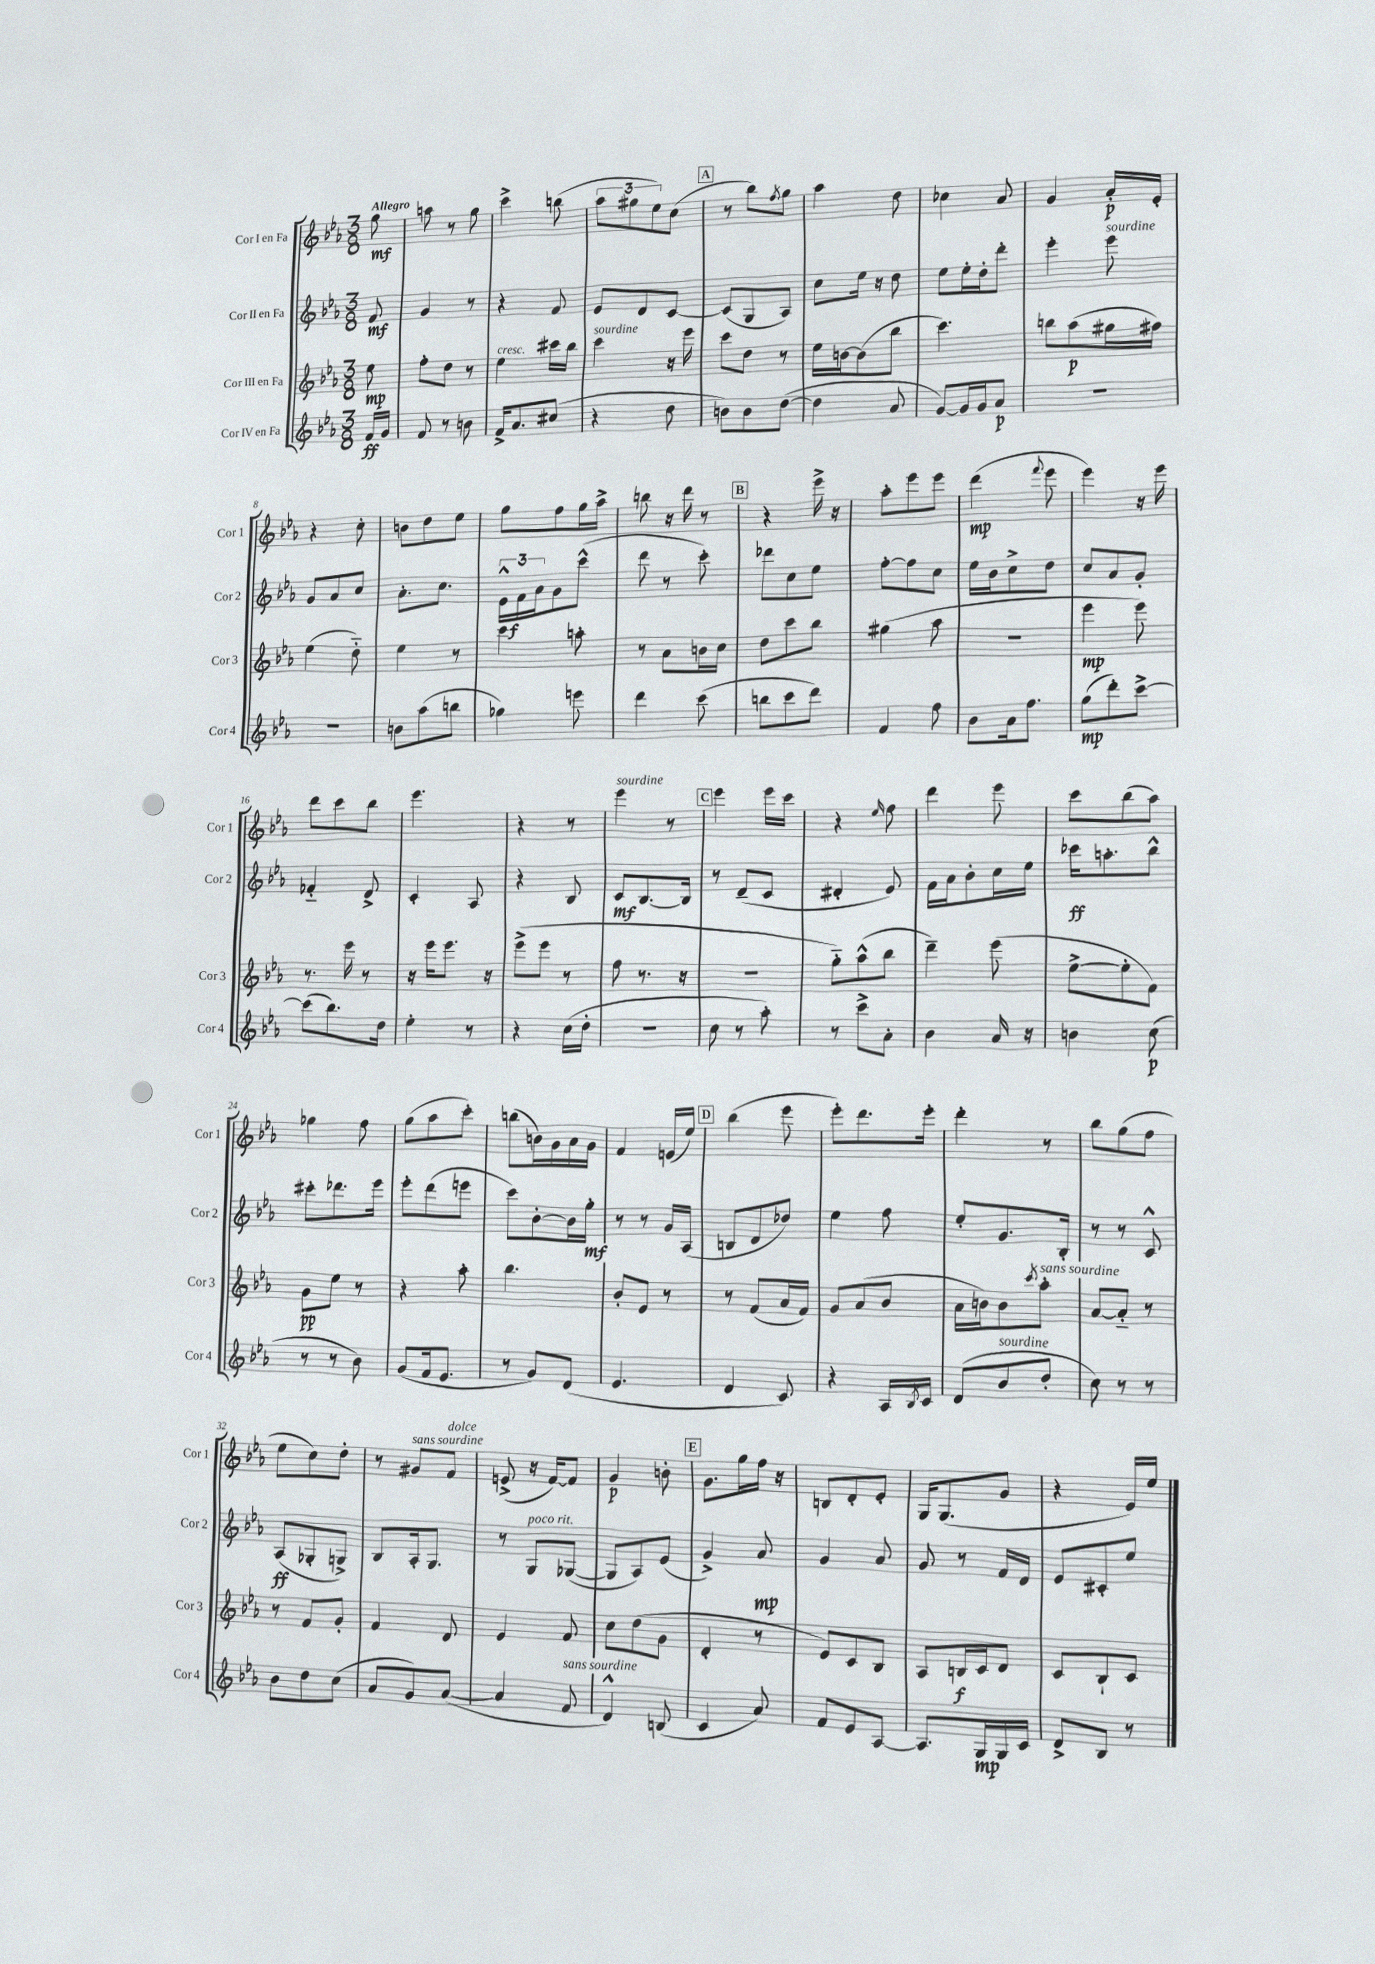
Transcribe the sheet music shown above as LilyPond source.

<<
\new StaffGroup <<
\new Staff = "s0" \with { instrumentName = "Cor I en Fa" shortInstrumentName = "Cor 1" } {
    \clef treble \key ees \major \numericTimeSignature \time 3/8 \partial 8 \tempo "Allegro"
    g''8\mf |
    a''8 r8 g''8 |
    c'''4-> b''8( |
    \tuplet 3/2 { aes''8 gis''8 ees''8) } c''8( |
    \mark \markup { \box "A" } r8 bes''8) \acciaccatura { f''8 } g''8 |
    aes''4 d''8 |
    ces''4 aes'8 |
    g'4 aes'16-.\p ees'16-. |
    r4 c''8-. |
    b'8 d''8 ees''8 |
    g''8 f''8 g''16 aes''16-> |
    b''8 r16 d'''16 r8 |
    \mark \markup { \box "B" } r4 ees'''16-> r16 |
    aes''8-. ees'''8 ees'''8 |
    d'''4\mp( \appoggiatura { f'''8 } ees'''8 |
    ees'''4) r16 ees'''16 |
    d'''8 c'''8 bes''8 |
    ees'''4. |
    r4 r8 |
    ees'''4^\markup { \italic "sourdine" } r8 |
    \mark \markup { \box "C" } ees'''4 ees'''16 c'''16 |
    r4 \grace { ees''16 } f''8 |
    d'''4 ees'''8 |
    c'''8 bes''8( aes''8) |
    ges''4 f''8 |
    g''8( aes''8 c'''8-.) |
    b''8( b'16) g'16 aes'16 g'16 |
    f'4 e'16( ees''16) |
    \mark \markup { \box "D" } bes''4( ees'''8 |
    ees'''8-.) d'''8. ees'''16-. |
    d'''4-. r8 |
    bes''8 g''8( f''8 |
    ees''8 c''8) d''8-. |
    r8 gis'8^\markup { \italic "sans sourdine" } f'8^\markup { \italic "dolce" } |
    e'8->( r16 f'16~) f'8 |
    g'4\p b'8-. |
    \mark \markup { \box "E" } g'8. g''16 f''16 r16 |
    b8 d'8-. ees'8-. |
    g16 g8.( g'8 |
    r4 ees'16) ees''16 \bar "|." |
}
\new Staff = "s1" \with { instrumentName = "Cor II en Fa" shortInstrumentName = "Cor 2" } {
    \clef treble \key ees \major \numericTimeSignature \time 3/8 \partial 8
    f'8\mf |
    g'4 r8 |
    r4 f'8 |
    ees'8 d'8 c'8~ |
    \mark \markup { \box "A" } c'8( g8 aes8) |
    c''8 ees''16 r16 d''8 |
    ees''8 ees''16-. d''16-. d'''8-. |
    ees'''4-. ees'''8^\markup { \italic "sourdine" } |
    g'8 aes'8 c''8 |
    aes'8.-. c''8. |
    \tuplet 3/2 { ees'16-^ f'16\f aes'16 } g'8 c'''8-^( |
    d'''8 r8 c'''8-.) |
    \mark \markup { \box "B" } des'''8 c''8 ees''8 |
    f''8~-. f''8 c''8 |
    ees''16 bes'16 c''8-> d''8 |
    c''8 aes'8 g'8-. |
    fes'4-_ d'8-> |
    c'4-. aes8 |
    r4 bes8 |
    c'8\mf bes8.~ bes16 |
    \mark \markup { \box "C" } r8 d'8--( c'8 |
    dis'4-. ees'8) |
    f'16 aes'16 bes'8-. c''16 ees''16 |
    ces'''16\ff a''8.-. bes''8-^ |
    cis'''8-. des'''8. ees'''16 |
    ees'''8-. d'''8( e'''8 |
    c'''8) bes'8~-. bes'16 g''16-.\mf |
    r8 r8 g'16 aes16( |
    \mark \markup { \box "D" } b8 d'8 des''8) |
    ees''4 f''8 |
    ees''8-. g'8. bes16-. |
    r8 r8 c'8-^ |
    aes8\ff( ges8-. g8->) |
    bes8 aes16-. g8. |
    r8 g8^\markup { \italic "poco rit." } ges8~( |
    ges8 aes8) ees'8( |
    \mark \markup { \box "E" } g'4->) aes'8\mp |
    g'4 aes'8 |
    g'8 r8 f'16 d'16 |
    ees'8 cis'8-. ees''8 \bar "|." |
}
\new Staff = "s2" \with { instrumentName = "Cor III en Fa" shortInstrumentName = "Cor 3" } {
    \clef treble \key ees \major \numericTimeSignature \time 3/8 \partial 8
    ees''8\mp |
    f''8-. d''8 r8 |
    ees''4^\markup { \italic "cresc." } cis'''16 bes''16 |
    c'''4^\markup { \italic "sourdine" } r16 ees'''16 |
    \mark \markup { \box "A" } c'''8 d''8 r8 |
    ees''16 b'16~ b'8( bes''8 |
    c'''4.) |
    b''8 aes''8\p( gis''16 fis''16) |
    ees''4( d''8-_) |
    ees''4 r8 |
    c'''4 a''8-. |
    r8 aes'8 b'16 c''16 |
    \mark \markup { \box "B" } d''8 c'''8 bes''8 |
    gis''4( aes''8 |
    R4. |
    ees'''4\mp ees'''8) |
    r8. ees'''16 r8 |
    r16 ees'''16 ees'''8. r16 |
    ees'''8->( ees'''8 r8 |
    f''8 r8. r16 |
    \mark \markup { \box "C" } R4. |
    g''8-_) aes''8-^( bes''8 |
    d'''4--) ees'''8( |
    ees''8~-> ees''8-. f'8) |
    g'8\pp ees''8 r8 |
    r4 aes''8-. |
    bes''4. |
    bes'8-. ees'8 r8 |
    \mark \markup { \box "D" } r8 f'8( aes'16 f'16) |
    g'8 aes'8( bes'8 |
    aes'16 b'16) b'8 \acciaccatura { c'''8 } aes''8-.^\markup { \italic "sans sourdine" } |
    aes'8~ aes'8-_ r8 |
    r8 f'8 g'8-. |
    f'4 d'8 |
    ees'4 f'8 |
    c''8 d''8( g'8 |
    \mark \markup { \box "E" } d'4-. r8 |
    ees'8) c'8 bes8 |
    aes8 b16\f c'16 d'8 |
    c'8 bes8-! c'8 \bar "|." |
}
\new Staff = "s3" \with { instrumentName = "Cor IV en Fa" shortInstrumentName = "Cor 4" } {
    \clef treble \key ees \major \numericTimeSignature \time 3/8 \partial 8
    f'16\ff g'16 |
    f'8 r8 b'8 |
    f'16-> aes'8. cis''8( |
    r4 d''8 |
    \mark \markup { \box "A" } b'8) b'8 d''8~( |
    d''4 aes'8 |
    g'8~) g'16 g'16 aes'8\p |
    R4. |
    R4. |
    b'8 aes''8( b''8 |
    ges''4) e'''8 |
    d'''4 c'''8( |
    \mark \markup { \box "B" } b''8 c'''8 d'''8) |
    f'4 f''8 |
    bes'8 aes'16 f''8. |
    g''8\mp( d'''8-.) c'''8~-> |
    c'''8( bes''8.) d''16 |
    ees''4-. r8 |
    r4 c''16( d''16-. |
    R4. |
    \mark \markup { \box "C" } c''8 r8 aes''8-.) |
    r8 c'''8-> aes'8-. |
    bes'4 aes'16 r16 |
    b'4 c''8\p( |
    r8 r8 bes'8) |
    g'8( f'16 ees'8. |
    r8 g'8) d'8( |
    ees'4. |
    \mark \markup { \box "D" } d'4 c'8) |
    r4 aes16 \acciaccatura { bes8 } c'16 |
    d'8( bes'8^\markup { \italic "sourdine" } d''8-. |
    c''8) r8 r8 |
    bes'8 d''8 c''8( |
    aes'8 g'8) aes'8~( |
    aes'4 f'8^\markup { \italic "sans sourdine" } |
    d'4-^) b8( |
    \mark \markup { \box "E" } c'4 aes'8) |
    f'8 ees'8 aes8~ |
    aes8. g16\mp g16 c'16 |
    d'8-> bes8 r8 \bar "|." |
}
>>
>>
